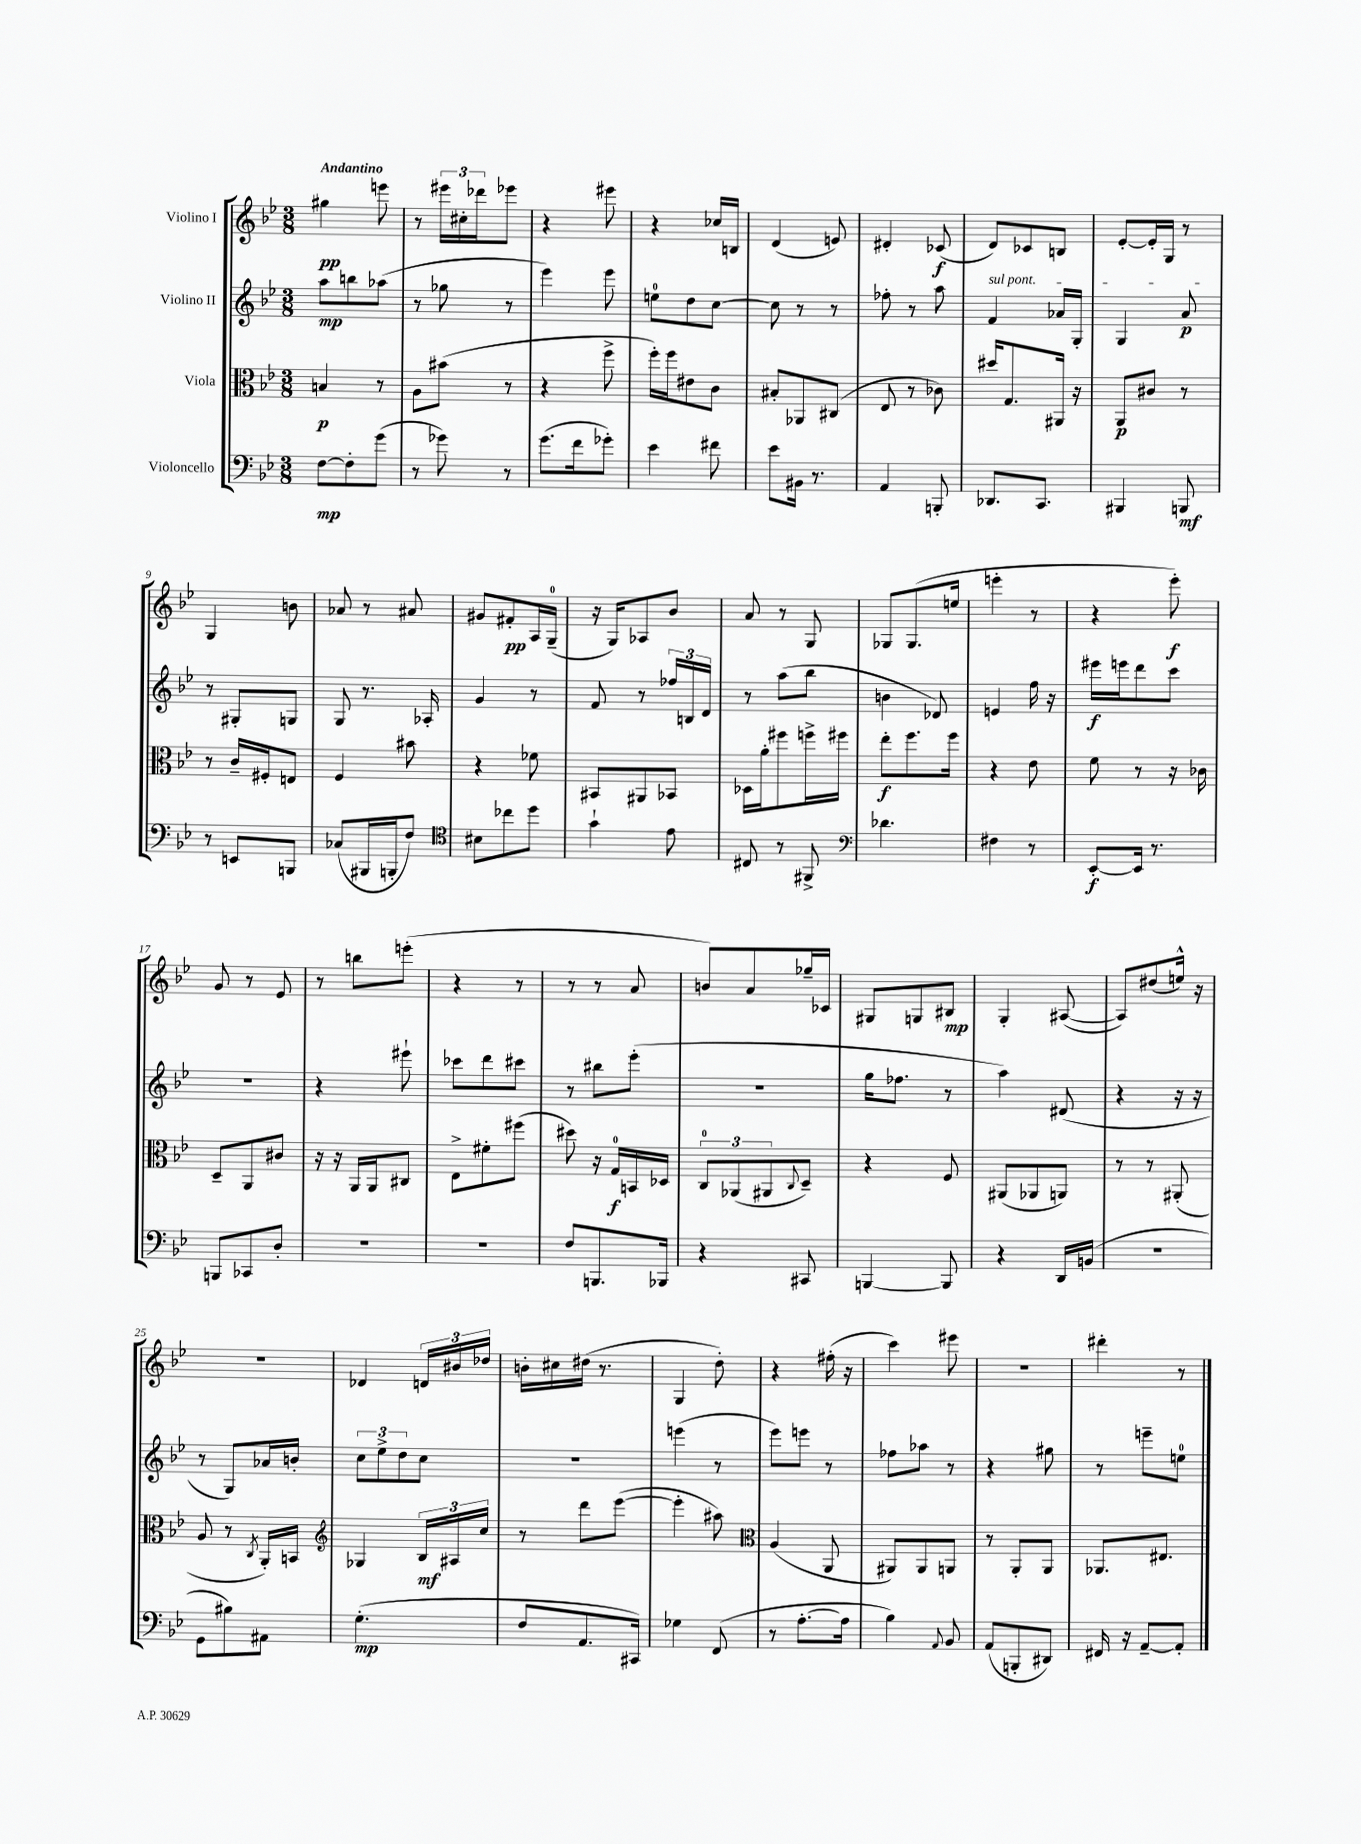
<<
\new StaffGroup <<
\new Staff = "s0" \with { instrumentName = "Violino I" } {
    \clef treble \key bes \major \numericTimeSignature \time 3/8 \tempo "Andantino"
    gis''4\pp e'''8 |
    r8 \tuplet 3/2 { eis'''16 cis''16-. des'''16 } ees'''8 |
    r4 eis'''8 |
    r4 ces''16 b16 |
    d'4( e'8) |
    dis'4-. ces'8\f( |
    d'8) ces'8 b8 |
    ees'8~-. ees'16-. g16 r8 |
    g4 b'8 |
    aes'8 r8 ais'8 |
    gis'8 fis'8-.\pp a16 g16-0--( |
    r16 g16) aes8 bes'8 |
    a'8 r8 g8 |
    ges8 ges8.( e''16 |
    e'''4-. r8 |
    r4 ees'''8-.\f) |
    g'8 r8 ees'8 |
    r8 b''8 e'''8-.( |
    r4 r8 |
    r8 r8 a'8 |
    b'8) a'8 ges''16-- ces'16 |
    gis8 g8 bis8\mp |
    g4-. ais8~( |
    ais8) dis''8( e''16-^) r16 |
    R4. |
    des'4 \tuplet 3/2 { d'16 bis'16 des''16 } |
    b'16-. cis''16 dis''16( r8. |
    g4 d''8-.) |
    r4 fis''16-.( r16 |
    c'''4) eis'''8 |
    R4. |
    dis'''4-. r8 \bar "|." |
}
\new Staff = "s1" \with { instrumentName = "Violino II" } {
    \clef treble \key bes \major \numericTimeSignature \time 3/8
    a''8\mp b''8 aes''8( |
    r8 ges''8 r8 |
    ees'''4) ees'''8 |
    e''8-0 d''8 c''8~ |
    c''8 r8 r8 |
    fes''8-. r8 a''8 |
    \once \override TextSpanner.bound-details.left.text = \markup { \italic "sul pont." } f'4\startTextSpan aes'16 g16-. |
    g4 a'8\p\stopTextSpan |
    r8 gis8-. g8 |
    g8 r8. aes16-. |
    g'4 r8 |
    f'8 r8 \tuplet 3/2 { fes''16 b16 d'16 } |
    r8 a''8( bes''8 |
    b'4 des'8) |
    e'4 f''16 r16 |
    eis'''16\f e'''16 d'''8 c'''8 |
    R4. |
    r4 eis'''8-! |
    ces'''8 d'''8 cis'''8 |
    r8 bis''8 ees'''8-.( |
    R4. |
    g''16 fes''8. r8 |
    a''4) dis'8( |
    r4 r16 r16 |
    r8 g8) aes'16 b'16-. |
    \tuplet 3/2 { c''8 ees''8-> d''8 } c''8 |
    R4. |
    e'''4( r8 |
    ees'''8) e'''8 r8 |
    fes''8 aes''8 r8 |
    r4 gis''8 |
    r8 e'''8-- e''8-0 \bar "|." |
}
\new Staff = "s2" \with { instrumentName = "Viola" } {
    \clef alto \key bes \major \numericTimeSignature \time 3/8
    b4\p r8 |
    a8 bis'8( r8 |
    r4 f''8-> |
    f''16-.) f''16 eis'8 c'8 |
    bis8-. aes,8 cis8( |
    ees8 r8 ces'8) |
    dis''16 g8. ais,16 r16 |
    a,8\p cis'8 r8 |
    r8 c'16-- fis16-. e8 |
    f4 bis'8 |
    r4 fes'8 |
    bis,8 ais,8 bes,8 |
    des16 a'16-. fis''8 f''16-> fis''16 |
    ees''8-.\f f''8. f''16 |
    r4 ees'8 |
    f'8 r8 r16 ces'16 |
    d8-- a,8 cis'8 |
    r16 r16 a,16 a,16 cis8 |
    ees8-> fis'8-. fis''8( |
    dis''8) r16 g16-0\f b,16 des16 |
    \tuplet 3/2 { c8-0 aes,8( ais,8 } \appoggiatura { c8 } d8--) |
    r4 f8 |
    ais,8( aes,8 a,8) |
    r8 r8 ais,8-.( |
    a8 r8 \acciaccatura { c8 } a,16-.) b,16 |
    \clef treble ges4 \tuplet 3/2 { bes16\mf ais16 c''16 } |
    r8 d'''8 ees'''8~( |
    ees'''4-. ais''8) |
    \clef alto a4( a,8 |
    ais,8) ais,8 a,8 |
    r8 a,8-. a,8 |
    aes,8. eis8. \bar "|." |
}
\new Staff = "s3" \with { instrumentName = "Violoncello" } {
    \clef bass \key bes \major \numericTimeSignature \time 3/8
    f8~\mp f8-. g'8( |
    r8 ges'8) r8 |
    g'8.( f'16 ges'8-.) |
    ees'4 fis'8 |
    ees'8 bis,16 r8. |
    a,4 b,,8-. |
    des,8. c,8. |
    bis,,4 b,,8\mf |
    r8 e,8 b,,8 |
    ces8( bis,,16 b,,16-. f8) |
    \clef tenor bis8 ces''8 d''8 |
    g'4-! ees'8 |
    cis8 r8 fis,8-> |
    \clef bass des'4. |
    fis4 r8 |
    ees,8~-.\f ees,16 r8. |
    b,,8 ces,8 d8-. |
    R4. |
    R4. |
    f8 b,,8. bes,,16 |
    r4 cis,8 |
    b,,4~ b,,8 |
    r4 d,16 b,16( |
    R4. |
    g,8 bis8) ais,8 |
    g4.-.\mp( |
    f8 a,8. cis,16) |
    ges4 f,8( |
    r8 a8.~-. a16 |
    bes4) \appoggiatura { a,8 } bes,8 |
    a,8( b,,8-. dis,8) |
    fis,16 r16 a,8~-- a,8-. \bar "|." |
}
>>
>>
